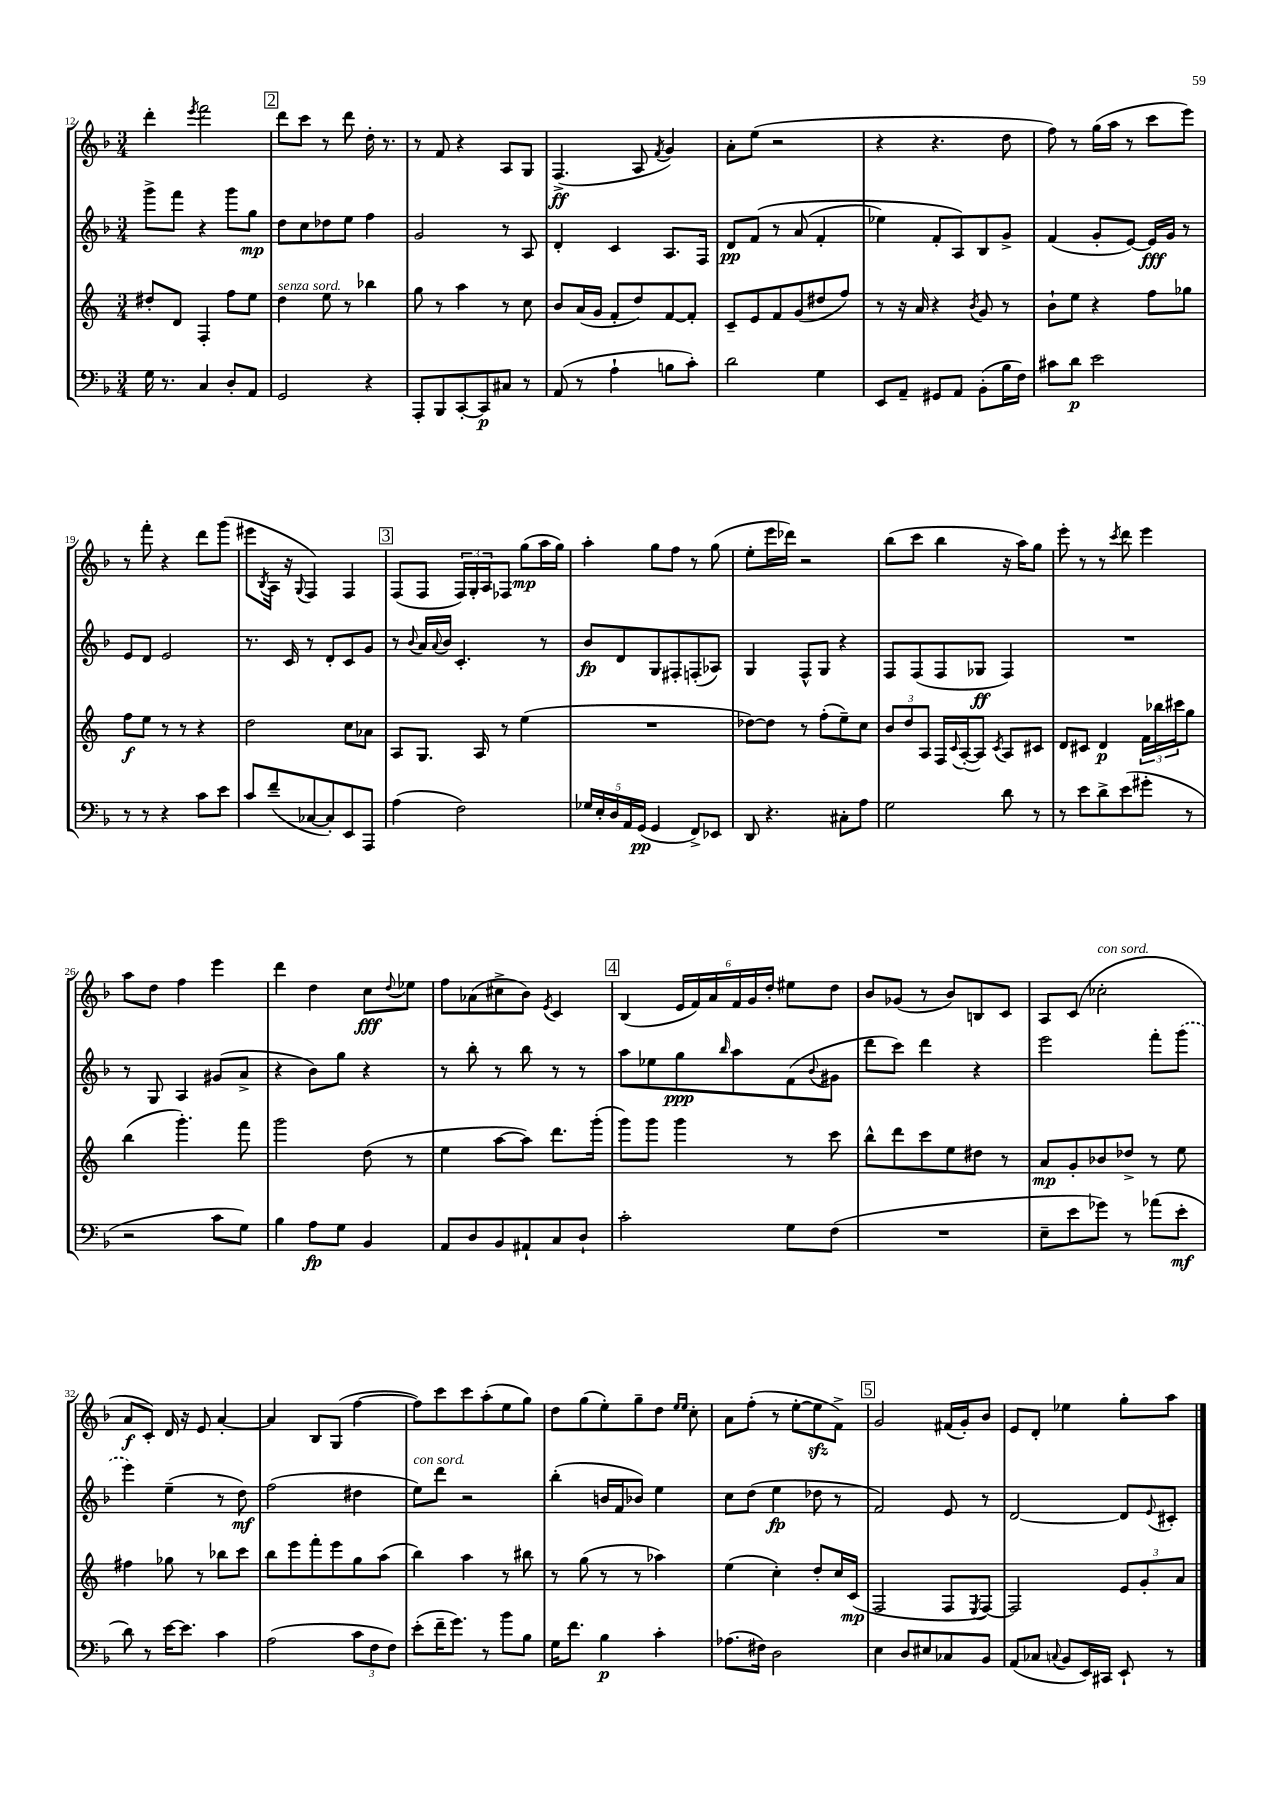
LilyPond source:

<<
\new StaffGroup <<
\new Staff = "s0" {
    \clef treble \key f \major \numericTimeSignature \time 3/4
    d'''4-. \acciaccatura { e'''8 } f'''2 |
    \mark \markup { \box "2" } d'''8 c'''8 r8 d'''8 d''16-. r8. |
    r8 f'8 r4 a8 g8 |
    f4.->\ff( a8 \acciaccatura { f'8 } g'4) |
    a'8-. e''8( r2 |
    r4 r4. d''8 |
    f''8) r8 g''16( a''16 r8 c'''8 e'''8) |
    r8 f'''8-. r4 d'''8 g'''8( |
    eis'''8 \acciaccatura { bes8 } a16 r16 \appoggiatura { g8 } f4) f4 |
    \mark \markup { \box "3" } f8( f8 \tuplet 3/2 { f16) g16-. a16 } fes8 g''8\mp( a''16 g''16) |
    a''4-. g''8 f''8 r8 g''8( |
    e''8-. e'''16 des'''16) r2 |
    bes''8( c'''8 bes''4 r16 a''16) g''8 |
    e'''8-. r8 r8 \acciaccatura { c'''8 } d'''8 e'''4 |
    a''8 d''8 f''4 e'''4 |
    d'''4 d''4 c''8\fff \appoggiatura { d''8 } ees''8 |
    f''8 aes'8( cis''8-> bes'8) \acciaccatura { e'8 } c'4 |
    \mark \markup { \box "4" } bes4( \tuplet 6/4 { e'16 f'16) a'16 f'16 g'16 d''16-. } eis''8 d''8 |
    bes'8 ges'8( r8 bes'8) b8 c'8 |
    a8 c'8( ces''2-.^\markup { \italic "con sord." } |
    a'8\f c'8-.) d'16 r16 e'8 a'4~-. |
    a'4 bes8 g8( f''4~ |
    f''8) c'''8 c'''8 a''8-.( e''8 g''8) |
    d''8 g''8( e''8-.) g''8-- d''8 \grace { e''16 e''16 } c''8-. |
    a'8 f''8-.( r8 e''8~-. e''8\sfz f'8->) |
    \mark \markup { \box "5" } g'2 fis'16( g'16-.) bes'8 |
    e'8 d'8-. ees''4 g''8-. a''8 \bar "|." |
}
\new Staff = "s1" {
    \clef treble \key f \major \numericTimeSignature \time 3/4
    g'''8-> f'''8 r4 g'''8 g''8\mp |
    \mark \markup { \box "2" } d''8 c''8 des''8 e''8 f''4 |
    g'2 r8 a8 |
    d'4-. c'4 a8. f16 |
    d'8\pp f'8\( r8 a'8( f'4-. |
    ees''4) f'8-. a8\) bes8 g'8-> |
    f'4( g'8-. e'8~) e'16\fff g'16 r8 |
    e'8 d'8 e'2 |
    r8. c'16 r8 d'8-. c'8 g'8 |
    \mark \markup { \box "3" } r8 \appoggiatura { bes'8 } a'16 \appoggiatura { a'8 } bes'16 c'4.-. r8 |
    bes'8\fp d'8 g8 fis8-. f8-.( aes8) |
    g4 f8-^ g8 r4 |
    f8 f8( f8 ges8\ff f4) |
    R2. |
    r8 g8 a4 gis'8( a'8-> |
    r4 bes'8) g''8 r4 |
    r8 bes''8-. r8 bes''8 r8 r8 |
    \mark \markup { \box "4" } a''8 ees''8 g''8\ppp \grace { bes''16 } a''8 f'8( \appoggiatura { bes'8 } gis'8 |
    d'''8 c'''8) d'''4 r4 |
    e'''2 f'''8-. \once \slurDashed g'''8( |
    e'''4) e''4--( r8 d''8\mf) |
    f''2( dis''4 |
    e''8^\markup { \italic "con sord." }) d'''8 r2 |
    bes''4-.( b'16 f'16 bes'8) e''4 |
    c''8 d''8( e''4\fp des''8 r8 |
    \mark \markup { \box "5" } f'2) e'8 r8 |
    d'2~ d'8 \appoggiatura { e'8 } cis'8-. \bar "|." |
}
\new Staff = "s2" {
    \clef treble \key c \major \numericTimeSignature \time 3/4
    dis''8-. d'8 f4-. f''8 e''8 |
    \mark \markup { \box "2" } d''4^\markup { \italic "senza sord." } e''8 r8 bes''4 |
    g''8 r8 a''4 r8 c''8 |
    b'8 a'16( g'16 f'8-. d''8) f'8~ f'8-. |
    c'8-- e'8 f'8 g'8( dis''8 f''8) |
    r8 r16 a'16 r4 \acciaccatura { b'8 } g'8 r8 |
    b'8-! e''8 r4 f''8 ges''8 |
    f''8\f e''8 r8 r8 r4 |
    d''2 c''8 aes'8 |
    \mark \markup { \box "3" } a8 g8. a16 r8 e''4( |
    R2. |
    des''8~) des''8 r8 f''8-.( e''8--) c''8 |
    \tuplet 3/2 { b'8 d''8 a8 } f16 \appoggiatura { c'8 } a16~-.( a8) \acciaccatura { c'8 } a8 cis'8 |
    d'8 cis'8 d'4\p \tuplet 3/2 { f'16 bes''16 cis'''16 } g''8 |
    b''4( g'''4.-.) f'''8 |
    g'''2 d''8( r8 |
    e''4 a''8~ a''8) d'''8. g'''16-.( |
    \mark \markup { \box "4" } g'''8) g'''8 g'''4 r8 c'''8 |
    b''8-^ d'''8 c'''8 e''8 dis''8 r8 |
    a'8\mp g'8-. bes'8 des''8-> r8 e''8 |
    fis''4 ges''8 r8 bes''8 c'''8 |
    b''8 e'''8 f'''8-. e'''8 g''8 a''8( |
    b''4) a''4 r8 bis''8 |
    r8 g''8( r8 r8 aes''4) |
    e''4( c''4-.) d''8-. c''16 c'16\mp( |
    \mark \markup { \box "5" } f2 f8 \acciaccatura { e8 } f8~) |
    f2 \tuplet 3/2 { e'8 g'8-. a'8 } \bar "|." |
}
\new Staff = "s3" {
    \clef bass \key f \major \numericTimeSignature \time 3/4
    g16 r8. c4 d8-. a,8 |
    \mark \markup { \box "2" } g,2 r4 |
    a,,8-. bes,,8 c,8~-. c,8\p cis8 r8 |
    a,8( r8 a4-! b8 c'8-.) |
    d'2 g4 |
    e,8 a,8-- gis,8 a,8 bes,8-.( bes16 f16) |
    cis'8 d'8\p e'2 |
    r8 r8 r4 c'8 e'8 |
    c'8 f'8--( ces8~ ces8-.) e,8 a,,8 |
    \mark \markup { \box "3" } a4( f2) |
    \tuplet 5/4 { ges16 e16-. d16 a,16 g,16\pp( } g,4 f,8->) ees,8 |
    d,8 r4. cis8-. a8 |
    g2 d'8 r8 |
    r8 e'8 d'8-> e'8( gis'8-. r8 |
    r2 c'8 g8) |
    bes4 a8\fp g8 bes,4 |
    a,8 d8 bes,8 ais,8-! c8 d8-! |
    \mark \markup { \box "4" } c'2-. g8 f8( |
    R2. |
    e8-- e'8 ges'8) r8 aes'8( e'8-.\mf |
    d'8) r8 e'16~ e'8. c'4 |
    a2( \tuplet 3/2 { c'8 f8 f8) } |
    e'8-.( f'16-- g'8.) r8 bes'8 bes8 |
    g16 f'8. bes4\p c'4-. |
    aes8.( fis16) d2 |
    \mark \markup { \box "5" } e4 d8 eis8 ces8 bes,8 |
    a,8( ces8 \appoggiatura { c8 } bes,8 e,16) cis,16 e,8-! r8 \bar "|." |
}
>>
>>
\layout { \context { \Score currentBarNumber = #12 } }
